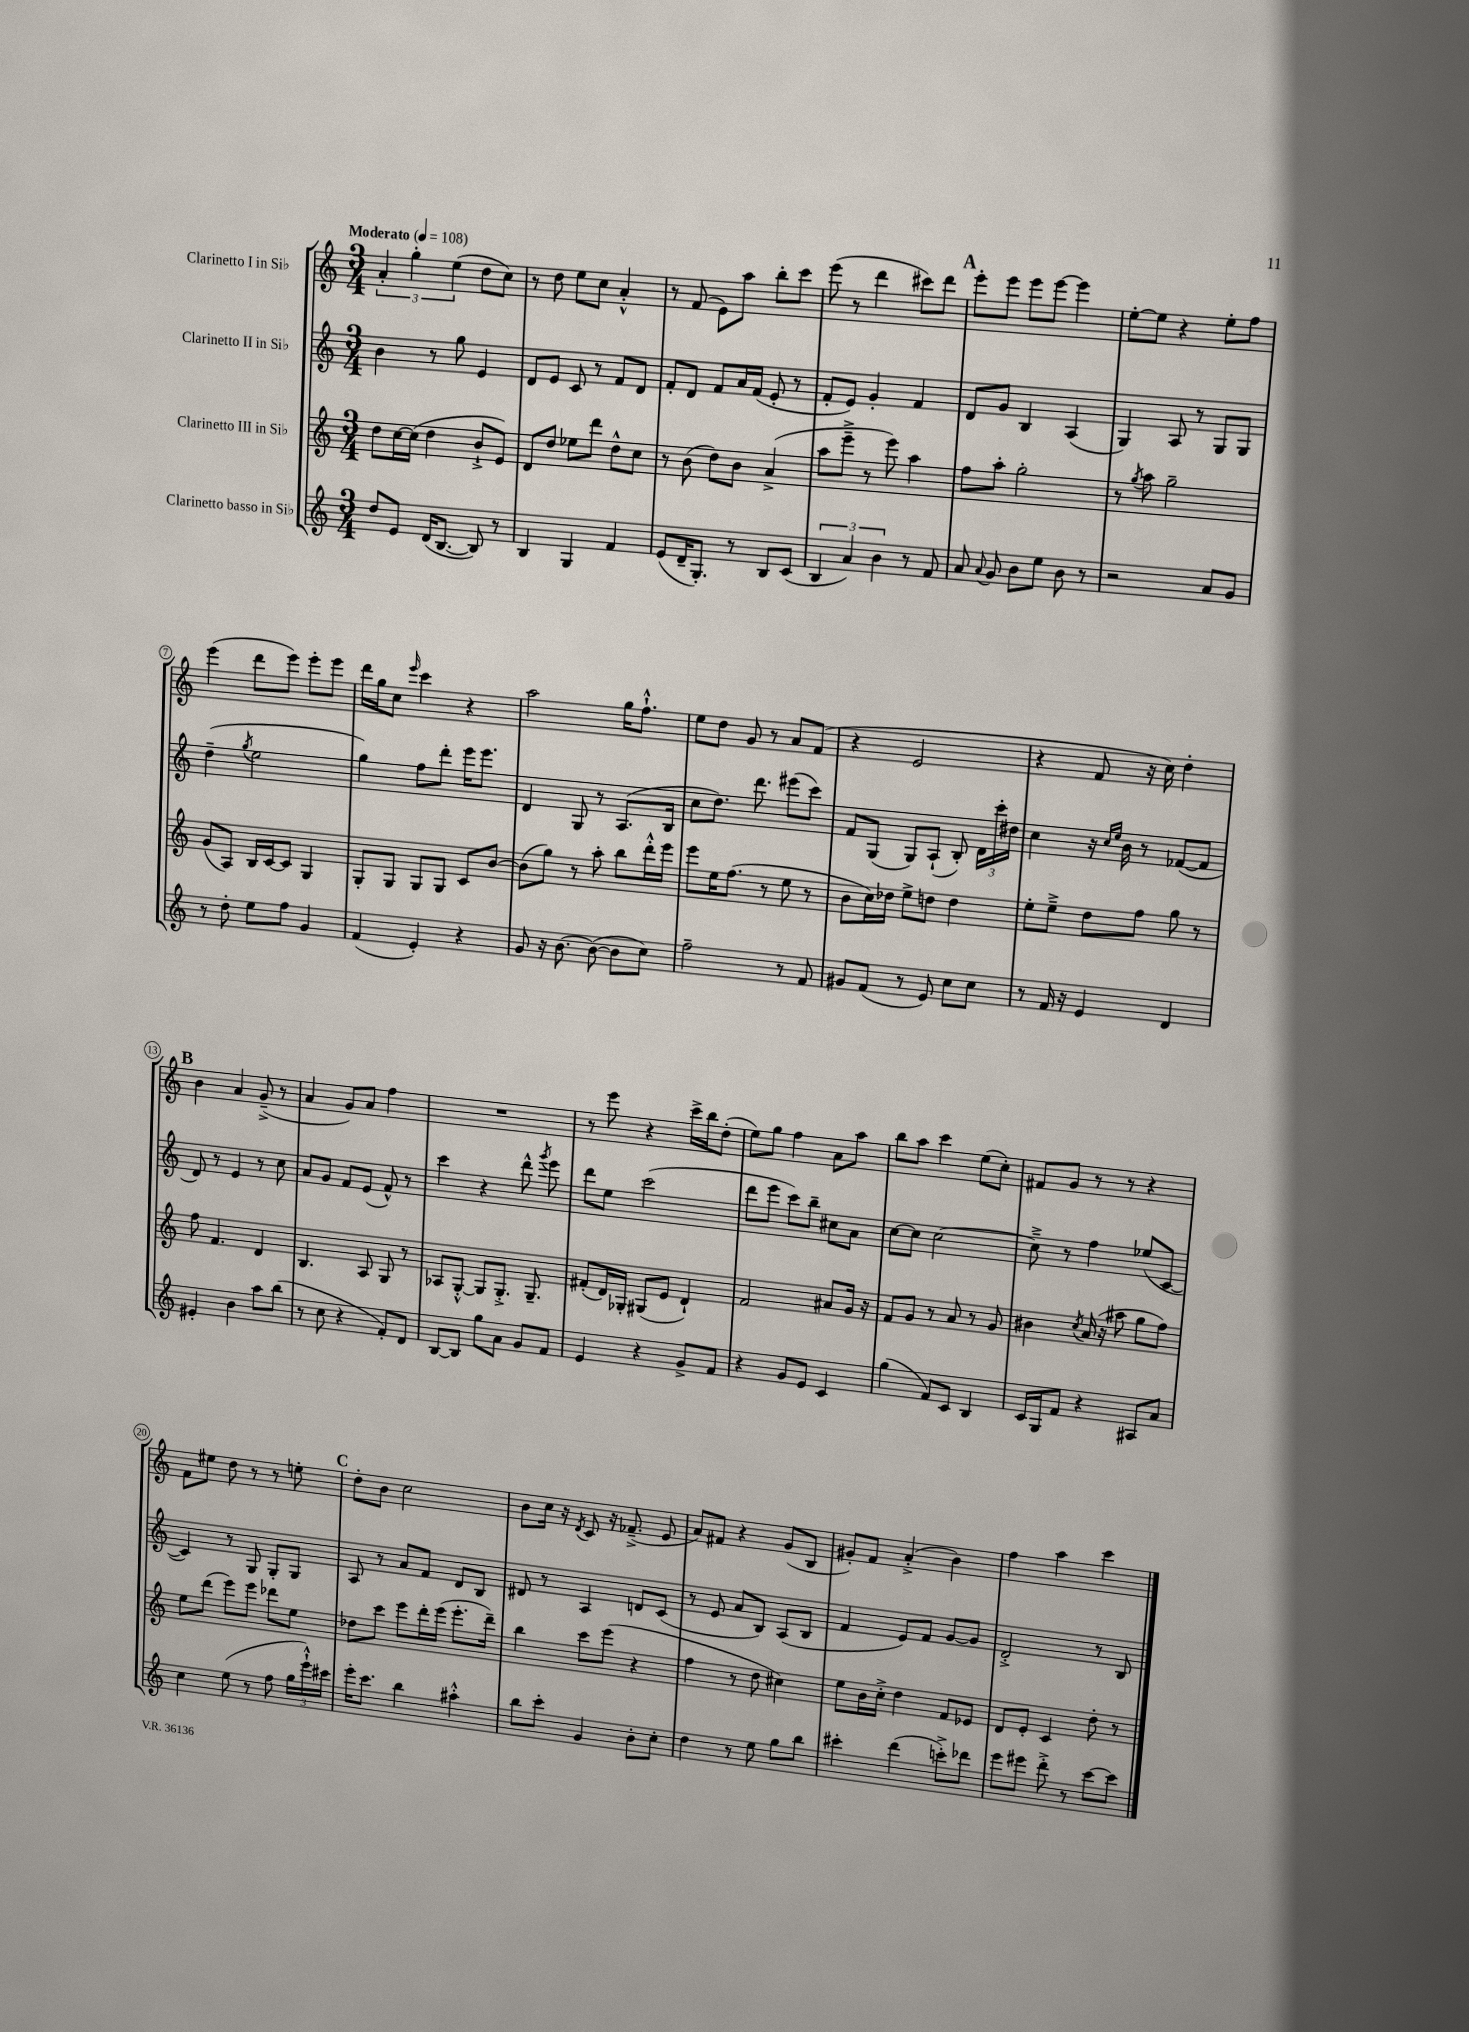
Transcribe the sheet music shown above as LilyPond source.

<<
\new StaffGroup <<
\new Staff = "s0" \with { instrumentName = "Clarinetto I in Sib" } {
    \clef treble \key c \major \numericTimeSignature \time 3/4 \tempo "Moderato" 4 = 108
    \autoBeamOff \tuplet 3/2 { a'4-. g''4-. e''4( } d''8[ c''8]) |
    r8 d''8 e''8[ c''8] a'4-.-^ |
    r8 f'8( e'8[) a''8] b''8[-. c'''8] |
    e'''8( r8 d'''4 cis'''8[) d'''8] |
    \mark \markup { \bold "A" } e'''8[-. e'''8] e'''8[ e'''8]~ e'''4 |
    e''8[~-. e''8] r4 e''8[-. f''8] |
    e'''4( d'''8[ e'''8]) e'''8[-. e'''8] |
    d'''16[ g''16 c''8] \grace { e'''16 } c'''4 r4 |
    a''2 g''16[ f''8.]-!-^ |
    e''8[ d''8] g'8 r8 a'8[ f'8]( |
    r4 e'2 |
    r4 f'8 r16 c''16) d''4-. |
    \mark \markup { \bold "B" } b'4 a'4 g'8--->( r8 |
    a'4 g'8[) a'8] f''4 |
    R2. |
    r8 e'''8 r4 c'''16[-> b''16 d''8]-.( |
    e''8[) g''8] f''4 a'8[ a''8] |
    b''8[ a''8] c'''4 e''8[( c''8]-.) |
    fis'8[ g'8] r8 r8 r4 |
    f'8[ eis''8] d''8 r8 r8 e''8-. |
    \mark \markup { \bold "C" } d''8[-. b'8] c''2 |
    b'8[ c''16] r16 \acciaccatura { d'8 } c'8 r16 fes'8.--->( e'8 |
    a'8[) fis'8] r4 g'8[( b8] |
    gis'8[-.) f'8] a'4-.->( b'4) |
    f''4 a''4 c'''4 \bar "|." |
}
\new Staff = "s1" \with { instrumentName = "Clarinetto II in Sib" } {
    \clef treble \key c \major \numericTimeSignature \time 3/4
    \autoBeamOff b'4 r8 g''8 e'4 |
    d'8[ e'8] c'8 r8 f'8[ d'8] |
    f'8[-. d'8] f'8[ a'16 f'16]( e'8-. r8 |
    f'8[-. e'8]) g'4-. f'4 |
    \mark \markup { \bold "A" } d'8[ g'8] b4 a4( |
    g4) a8 r8 g8[ g8] |
    d''4--( \acciaccatura { g''8 } e''2 |
    g''4) f''8[ d'''8]-. e'''16[ e'''8.] |
    d'4 g8 r8 a8.[( b16] |
    c''8[ d''8.]) d'''8. eis'''8[( c'''8]) |
    f'8[ g8]( g8[) a8]-!( b8-.) \tuplet 3/2 { d'16[ c'''16-. dis''16] } |
    c''4 r16 \grace { c''16[ e''16] } b'16 r8 fes'8[~( fes'8] |
    \mark \markup { \bold "B" } d'8) r8 e'4 r8 c''8 |
    a'8[ g'8] f'8[ e'8]( f'8-^) r8 |
    c'''4 r4 d'''8-^ \acciaccatura { g'''8 } e'''8 |
    d'''8[ e''8] c'''2( |
    d'''8[ e'''8] c'''8[) b''8]-- cis''8[ a'8] |
    c''8[~ c''8] c''2~ |
    c''8---> r8 f''4 ees''8[( c'8]~ |
    c'4) r8 g8 g8[-. g8] |
    \mark \markup { \bold "C" } a8 r8 a'8[ f'8] d'8[ b8] |
    dis'8 r8 a4 d'8[ c'8]( |
    r8 e'8 a'8[ b8]) a8[( b8] |
    f'4 e'8[) f'8] g'8[~ g'8] |
    d'2-.-> r8 b8 \bar "|." |
}
\new Staff = "s2" \with { instrumentName = "Clarinetto III in Sib" } {
    \clef treble \key c \major \numericTimeSignature \time 3/4
    \autoBeamOff d''8[ c''16~ c''16]( d''4 b'8[-!-> e'8]) |
    d'8[ d''8] ees''8[ d'''8] d''8[-^ c''8] |
    r8 b'8( d''8[) b'8] a'4->( |
    a''8[ e'''8]---> r8 e'''8) a''4 |
    \mark \markup { \bold "A" } f''8[ a''8]-. g''2-. |
    r8 \acciaccatura { g''8 } a''8 g''2-- |
    g'8[( a8]) b16[ c'16~ c'8] g4 |
    g8[-. g8] g8[ g8] c'8[ b'8]~ |
    b'8[( g''8]) r8 a''8-. b''8[ d'''16-.-^ e'''16] |
    e'''8[ e''16 f''8.]( r8 e''8 r8 |
    b'8[ c''16) des''16] e''8[-> d''8] d''4 |
    e''8[-. e''8]---> d''8[ f''8] g''8 r8 |
    \mark \markup { \bold "B" } f''8 f'4. d'4 |
    b4. a8 g8 r8 |
    aes8[ g8]~-.-^ g8[ g8.]-.-> g8.-- |
    fis'8[-.( d'16) ges16]-. gis8[( e'8] d'4-!) |
    f'2 ais'8[ g'16] r16 |
    f'8[ g'8] r8 a'8 r8 g'8 |
    bis'4 \acciaccatura { c''8 } a'16( r16 ais''8 g''8[ f''8]) |
    e''8[ d'''8]( e'''8[) e'''8] des'''8[ e''8] |
    \mark \markup { \bold "C" } des''8[ c'''8] e'''8[ d'''16-. e'''16]( e'''8.[-. d'''16]--) |
    b''4 c'''8[ e'''8]( r4 |
    f''4 r8 d''8 cis''4) |
    e''8[ b'16 c''16]-.-> d''4 f'8[ ees'8] |
    d'8[ e'8]-. c'4 d''8-. r8 \bar "|." |
}
\new Staff = "s3" \with { instrumentName = "Clarinetto basso in Sib" } {
    \clef treble \key c \major \numericTimeSignature \time 3/4
    \autoBeamOff d''8[ e'8] d'16[( b8.]~ b8) r8 |
    b4 g4 f'4 |
    e'8[( d'16-- g8.]-.) r8 b8[ c'8]( |
    \tuplet 3/2 { b4 a'4) b'4 } r8 f'8 |
    \mark \markup { \bold "A" } a'8 \appoggiatura { a'8 } g'8 b'8[ e''8] b'8 r8 |
    r2 a'8[ g'8] |
    r8 d''8-. e''8[ f''8] g'4 |
    f'4( e'4-.) r4 |
    g'8 r16 b'8.~ b'8~( b'8[ c''8]) |
    f''2-- r8 f'8 |
    gis'8[ f'8]( r8 e'8) c''8[ c''8] |
    r8 f'16 r16 e'4 d'4 |
    \mark \markup { \bold "B" } eis'4-. b'4 a''8[ b''8]( |
    r8 c''8 r4 f'8[-.) d'8] |
    b8[~ b8] g''8[ a'8] g'8[ f'8] |
    e'4 r4 g'8[-> f'8] |
    r4 g'8[ e'8] c'4 |
    g''4( f'8[) c'8] b4 |
    c'16[ g16 f'8] r4 ais8[ a'8] |
    c''4 e''8( r8 f''8 \tuplet 3/2 { g''16[ e'''16-!-^) cis'''16] } |
    \mark \markup { \bold "C" } e'''16[-. c'''8.] b''4 ais''4-.-^ |
    b''8[ c'''8]-. g'4 b'8[-. c''8]-. |
    d''4 r8 e''8 g''8[ b''8] |
    cis'''4-. d'''4( c'''8[-.->) des'''8] |
    e'''8[ eis'''8] d'''8-.-> r8 c'''8[~ c'''8] \bar "|." |
}
>>
>>
\layout { \context { \Score \override BarNumber.stencil = #(make-stencil-circler 0.1 0.3 ly:text-interface::print) } }
